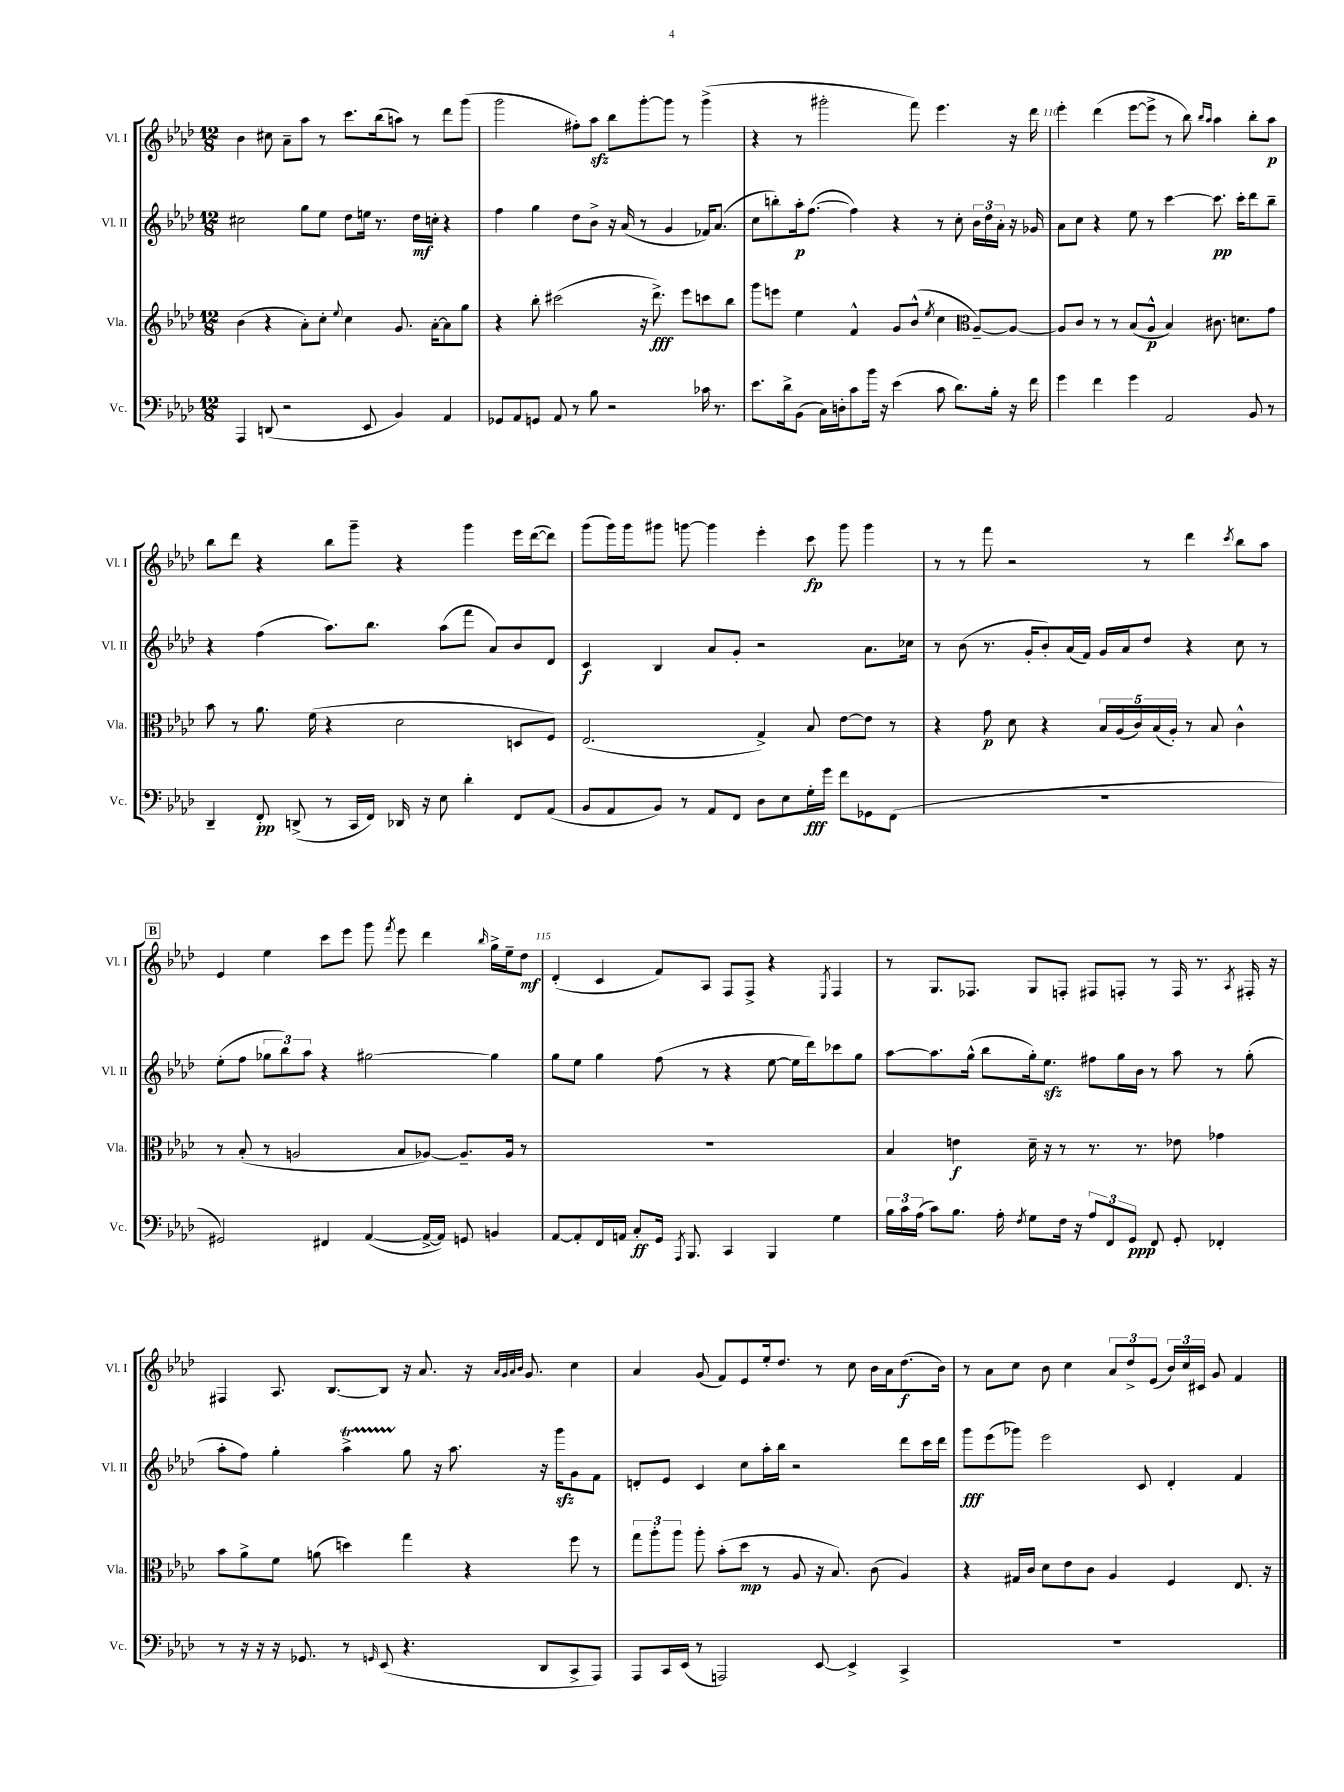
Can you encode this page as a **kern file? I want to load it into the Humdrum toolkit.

**kern	**kern	**kern	**kern
*staff4	*staff3	*staff2	*staff1
*clefF4	*clefG2	*clefG2	*clefG2
*k[b-e-a-d-]	*k[b-e-a-d-]	*k[b-e-a-d-]	*k[b-e-a-d-]
*M12/8	*M12/8	*M12/8	*M12/8
4AAA-	(4b-	2cc#	4b-
(8DD	4r	.	8cc#
2r	.	.	8a-~
.	8a-')	8gg	8aa-
.	8cc'	8ee-	8r
.	8qqee-	.	.
.	4cc	8dd-	8.ccc
8EE-	.	16ee	.
.	.	8.r	(16bb-
4BB-)	8.g	.	8aa)
.	.	16dd-	8r
.	[16a-'	16cc'	.
4AA-	8a-]	4r	8ddd-
.	8gg	.	(8ggg
=	=	=	=
8GG-	4r	4ff	2ggg
8AA-	.	.	.
8GG	8bb-'	4gg	.
8AA-	(2ccc#	.	.
8r	.	8dd-	8ff#')
8B-	.	8b-^	8aa-
2r	.	16r	8bb-
.	.	(16a-	.
.	16r	8r	[8ggg'
.	8.ddd-^)	.	.
.	.	4g	8ggg]
.	8eee-	.	8r
16c-	8ccc	16f-)	(4ggg^
8.r	.	(8.a-	.
.	8bb-	.	.
=	=	=	=
8.e-	8ggg	8cc	4r
.	8eee	8bb')	.
16d-^	.	.	.
(8BB-	4ee-	16aa-'	8r
.	.	([8.ff	.
16C)	.	.	2ggg#'
16D'	.	.	.
8c	4f^^	4ff])	.
16b-	.	.	.
16r	.	.	.
(4e-	8g	4r	.
.	(8b-^^	.	8fff)
.	8qee-	.	.
8c	4cc	8r	4.eee-
8.d-)	.	8cc'	.
*	*clefC3	*	*
.	[8A-~)	24b-	.
.	.	24dd-	.
16B-'	.	.	.
.	.	24a-'	.
16r	8A-_	16r	16r
16f	.	16g-	16ddd-
=	=	=	=
4g	8A-]	8a-	4eee-'
.	8c	8cc	.
4f	8r	4r	(4ddd-
.	8r	.	.
4g	(8B-	8ee-	[8eee-
.	8A-^^	8r	8eee-^]
2AA-	4B-)	[4ccc	8r
.	.	.	8bb-)
.	.	.	16qqbb-
.	.	.	16qqaa-
.	8.c#	8.ccc]	4aa-
.	8.d	16ccc'	.
8BB-	.	8ddd-	8bb-'
8r	8g	8bb-~	8aa-
=	=	=	=
4DD-~	8b-	4r	8bb-
.	8r	.	8ddd-
8FF'	8.a-	(4ff	4r
(8DD^	.	.	.
.	(16f	.	.
8r	4r	8.aa-)	8bb-
16CC	.	.	8ggg~
16FF)	.	8.bb-	.
16DD-	2d-	.	4r
16r	.	.	.
8E-	.	(8aa-	.
4d-'	.	8fff	4ggg
.	.	8a-)	.
8FF	8D	8b-	16eee-
.	.	.	([16ddd-
(8AA-	8F)	8d-	8ddd-])
=	=	=	=
8BB-	(2.E-	4c	(8ggg
8AA-	.	.	16ggg)
.	.	.	16ggg
8BB-)	.	4B-	8ggg#
8r	.	.	[8ggg
8AA-	.	8a-	4ggg]
8FF	.	8g'	.
8D-	4G^)	2r	4eee-'
8E-	.	.	.
16G'	8B-	.	8ccc
16g	.	.	.
8f	[8e-	.	8ggg
8GG-	8e-]	8.a-	4ggg
(8FF	8r	.	.
.	.	16cc-	.
=	=	=	=
1.r	4r	8r	8r
.	.	(8b-	8r
.	8g	8.r	8fff
.	8d-	.	2r
.	.	16g'	.
.	4r	8b-')	.
.	.	(16a-	.
.	.	16f)	.
.	20B-	16g	.
.	(20A-	.	.
.	.	16a-	.
.	20c)	.	.
.	.	8dd-	8r
.	(20B-	.	.
.	20A-')	.	.
.	8r	4r	4ddd-
.	8B-	.	.
.	.	.	8qccc
.	4c^^	8cc	8bb-
.	.	8r	8aa-
=	=	=	=
2GG#)	8r	(8ee-'	4e-
.	(8B-'	8ff	.
.	8r	12gg-	4ee-
.	.	12bb-)	.
.	2A	.	.
.	.	12aa-	.
4FF#	.	4r	8ccc
.	.	.	8eee-
([4AA-	.	[2gg#	8ggg
.	.	.	8qfff
.	8B-	.	8eee-
16AA-^_	[8A-)	.	4ddd-
16AA-])	.	.	.
8GG	8.A-~]	.	.
.	.	.	16qqbb-
4BB	.	4gg#]	16gg^
.	16A-	.	16ee-~
.	8r	.	8dd-
=	=	=	=
[8AA-	1.r	8gg	(4d-'
8AA-']	.	8ee-	.
16FF	.	4gg	4c
16AA	.	.	.
8C'	.	.	.
16GG	.	(8ff	8f)
8qAAA-	.	.	.
8.BBB-	.	.	.
.	.	8r	8A-
4CC	.	4r	8F
.	.	.	8F^
4BBB-	.	[8ee-	4r
.	.	16ee-]	.
.	.	16ddd-)	.
.	.	.	8qE-
4G	.	8ccc-	4F
.	.	8gg	.
=	=	=	=
24B-	4B-	[8aa-	8r
24c	.	.	.
(24A-	.	.	.
8c)	.	8.aa-]	8.G
8.B-	4e	.	.
.	.	(16gg^^	8.F-
.	.	8bb-	.
16A-'	.	.	.
8qF	.	.	.
8G	16d-~	16gg')	8G
.	16r	8.ee-	.
16F	8r	.	8F'
16r	.	.	.
12A-	8.r	8ff#	8F#
12FF	.	.	.
.	.	16gg	8F'
12GG	.	.	.
.	8.r	16b-	.
8FF	.	8r	8r
8GG'	8e-	8aa-	16F
.	.	.	8.r
4FF-'	4g-	8r	.
.	.	.	8qA-
.	.	(8gg'	16F#'
.	.	.	16r
=	=	=	=
8r	8b-	8aa-'	4F#
16r	8a-^	8ff)	.
16r	.	.	.
16r	8f	4gg'	8.A-
8.GG-	.	.	.
.	(8a	.	.
.	.	.	[8.B-
8r	4dd)	4aa-^	.
16qqGG	.	.	.
(8EE-	.	.	8B-]
4.r	4gg	8gg	16r
.	.	.	8.a-
.	.	16r	.
.	.	8.aa-	.
.	4r	.	16r
.	.	.	32qqa-
.	.	.	32qqg
.	.	.	32qqa-
.	.	.	32qqb-
.	.	.	8.g
8DD-	.	16r	.
.	.	16ggg	.
8CC^	8ff	8g	4cc
8AAA-)	8r	8f	.
=	=	=	=
8AAA-	12gg	8d'	4a-
.	12aa-'	.	.
16CC	.	8e-	.
.	12aa-	.	.
(16EE-	.	.	.
8r	8aa-'	4c	(8g
2AAA)	(8b-'	.	8f)
.	8dd-	8cc	8e-
.	8r	16aa-'	16ee-'
.	.	16bb-	8.dd-
.	8A-	2r	.
[8EE-	16r	.	8r
.	8.B-)	.	.
4EE-^]	.	.	8cc
.	(8c	.	16b-
.	.	.	16a-
4CC^	4A-)	8ddd-	(8.dd-
.	.	16ccc	.
.	.	16ddd-	16b-)
=	=	=	=
1.r	4r	8ggg	8r
.	.	(8eee-	8a-
.	16G#	8ggg-)	8cc
.	16c	.	.
.	8d-	2eee-	8b-
.	8e-	.	4cc
.	8c	.	.
.	4A-	.	12a-
.	.	.	12dd-^
.	.	8c	.
.	.	.	(12e-
.	4F	4d-'	24b-)
.	.	.	24cc
.	.	.	24c#
.	.	.	8g
.	8.E-	4f	4f
.	16r	.	.
==	==	==	==
*-	*-	*-	*-
